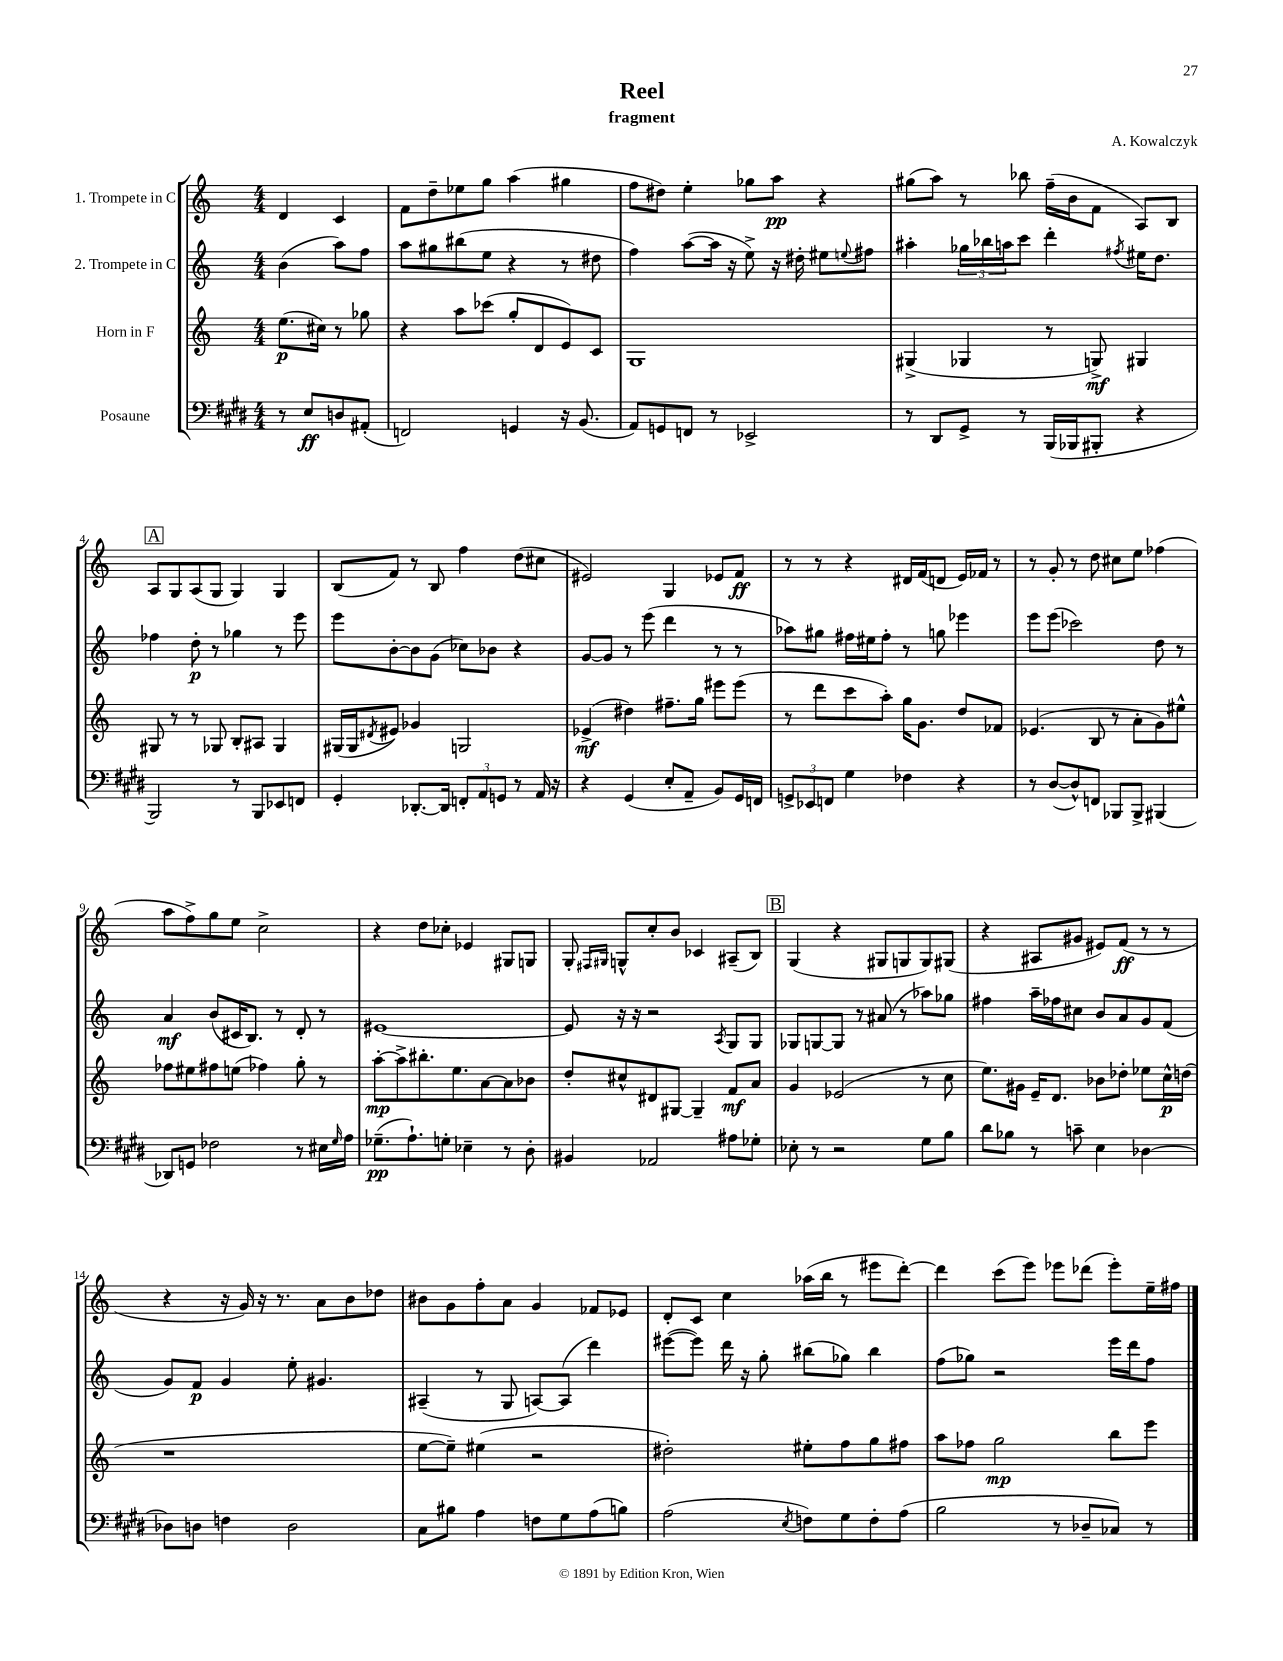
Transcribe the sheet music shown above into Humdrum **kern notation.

**kern	**dynam	**kern	**dynam	**kern	**dynam	**kern	**dynam
*part4	*part4	*part3	*part3	*part2	*part2	*part1	*part1
*staff4	*staff4	*staff3	*staff3	*staff2	*staff2	*staff1	*staff1
*I"Posaune	*	*I"Horn in F	*	*I"2. Trompete in C	*	*I"1. Trompete in C	*
*clefF4	*	*clefG2	*	*clefG2	*	*clefG2	*
*k[f#c#g#d#]	*	*k[]	*	*k[]	*	*k[]	*
*M4/4	*	*M4/4	*	*M4/4	*	*M4/4	*
=	=	=	=	=	=	=	=
8r	.	(8.ee\L	p	(4b\	.	4d/	.
8E/L	ff	.	.	.	.	.	.
.	.	16cc#X\Jk)	.	.	.	.	.
8Dn/	.	8r	.	8aa\L)	.	4c/	.
(8AA#X'/J	.	8gg-X\	.	8ff\J	.	.	.
=1	=1	=1	=1	=1	=1	=1	=1
2FFn/)	.	4r	.	8aa\L	.	8f\L	.
.	.	.	.	8gg#X\	.	8dd~\	.
.	.	8aa\L	.	(8bb#X\	.	8ee-X\	.
.	.	(8ccc-X\J	.	8ee\J	.	8gg\J	.
4GGn/	.	8gg'/L	.	4r	.	(4aa\	.
.	.	8d/	.	.	.	.	.
16r	.	8e/)	.	8r	.	4gg#X\	.
(8.BB/	.	.	.	.	.	.	.
.	.	8c/J	.	8dd#X\	.	.	.
=2	=2	=2	=2	=2	=2	=2	=2
8AA/L)	.	1G	.	4ff\)	.	8ff\L	.
8GGn/	.	.	.	.	.	8dd#X\J)	.
8FFn/J	.	.	.	([8aa\L	.	4ee'\	.
8r	.	.	.	16aa\Jk]	.	.	.
.	.	.	.	16r	.	.	.
2EE-X^/	.	.	.	8ee^\)	.	8gg-X\L	.
.	.	.	.	16r	.	8aa\J	pp
.	.	.	.	16dd#X'\	.	.	.
.	.	.	.	8ee#X\L	.	4r	.
.	.	.	.	8qqeen/	.	.	.
.	.	.	.	8ff#X\J	.	.	.
=3	=3	=3	=3	=3	=3	=3	=3
8r	.	(4G#X^/	.	4aa#X'\	.	(8gg#X\L	.
8DD#/L	.	.	.	.	.	8aa\J)	.
8GG#^/J	.	4G-X/	.	24gg-X\LL	.	8r	.
.	.	.	.	24bb-X\	.	.	.
.	.	.	.	24aan\J	.	.	.
8r	.	.	.	8ccc\J	.	8bb-X\	.
(16BBB/LL	.	8r	.	4ddd'\	.	(16ff~\LL	.
16BBB-X/J	.	.	.	.	.	16b\J	.
8BBB#X'/J	.	8Gn^/)	mf	.	.	8f\J	.
.	.	.	.	8qff#X/	.	.	.
4r	.	4G#X/	.	16ee#X\KL	.	8A/L)	.
.	.	.	.	8.dd\J	.	.	.
.	.	.	.	.	.	8B/J	.
!!LO:LB:g=z
!!LO:REH:place=s1:t=A
=4	=4	=4	=4	=4	=4	=4	=4
2BBB/)	.	8G#X/	.	4ff-X\	.	8A/L	.
.	.	8r	.	.	.	8G/	.
.	.	8r	.	8dd'\	p	(8A/	.
.	.	8G-X/	.	8r	.	8G/J	.
8r	.	8B'/L	.	4gg-X\	.	4G/)	.
8BBB/L	.	8A#X/J	.	.	.	.	.
8EE-X/	.	4G-/	.	8r	.	4G/	.
8FFn/J	.	.	.	8eee\	.	.	.
=5	=5	=5	=5	=5	=5	=5	=5
4GG#'/	.	(16G#X/LL	.	8eee\L	.	(8B/L	.
.	.	16G#/J	.	.	.	.	.
.	.	8qd#X/	.	.	.	.	.
.	.	8e#X/J)	.	[8b'\	.	8f/J)	.
[8.DD-X'/L	.	4g-X/	.	8b\]	.	8r	.
.	.	.	.	(8g\J	.	8B/	.
16DD-/Jk]	.	.	.	.	.	.	.
12FFn'/L	.	2Gn/	.	8cc-X\L)	.	4ff\	.
12AA/	.	.	.	.	.	.	.
.	.	.	.	8b-X\J	.	.	.
12GGn/J	.	.	.	.	.	.	.
8r	.	.	.	4r	.	(8dd\L	.
16AA/	.	.	.	.	.	8cc#X\J	.
16r	.	.	.	.	.	.	.
=6	=6	=6	=6	=6	=6	=6	=6
4r	.	(4e-X^/	mf	[8g/L	.	2e#X/)	.
.	.	.	.	8g/J]	.	.	.
(4GG#/	.	4dd#X\)	.	8r	.	.	.
.	.	.	.	(8eee\	.	.	.
8E'/L	.	8.ff#X~\L	.	4ddd\	.	4G/	.
8AA~/J	.	.	.	.	.	.	.
.	.	16gg\Jk	.	.	.	.	.
8BB/L)	.	8eee#X\L	.	8r	.	8e-X/L	.
16GG#/L	.	(8eee#\J	.	8r	.	8f/J	ff
16FFn/JJ	.	.	.	.	.	.	.
=7	=7	=7	=7	=7	=7	=7	=7
12GGn^/L	.	8r	.	8aa-X\L)	.	8r	.
12EE-X/	.	.	.	.	.	.	.
.	.	8ddd\L	.	8gg#X\J	.	8r	.
12FFn/J	.	.	.	.	.	.	.
4G#\	.	8ccc\	.	16ff#X\LL	.	4r	.
.	.	.	.	16ee#X\J	.	.	.
.	.	8aa'\J)	.	8ff#'\J	.	.	.
4F-X\	.	16gg\KL	.	8r	.	16d#X/LL	.
.	.	8.g\J	.	.	.	(16f/J	.
.	.	.	.	8ggn\	.	8dn/J	.
4r	.	8dd/L	.	4eee-X\	.	16e/LL)	.
.	.	.	.	.	.	16f-X/JJ	.
.	.	8f-X/J	.	.	.	8r	.
=8	=8	=8	=8	=8	=8	=8	=8
8r	.	(4.e-X/	.	8eee\L	.	8r	.
([8D#/L	.	.	.	(8eee\J	.	8g'/	.
8D#^^/])	.	.	.	2ccc-X\)	.	8r	.
8FFn/J	.	8B/	.	.	.	8dd\	.
8BBB-X/L	.	8r	.	.	.	8cc#X\L	.
8BBB-^/J	.	8a'\L	.	.	.	8ee\J	.
(4BBB#X/	.	8g\)	.	8dd\	.	(4ff-X\	.
.	.	8ee#X^^\J	.	8r	.	.	.
!!LO:LB:g=z
=9	=9	=9	=9	=9	=9	=9	=9
8DD-X/L)	.	8ff-X\L	.	4a/	mf	8aa\L	.
8GGn/J	.	8ee#X\	.	.	.	8ff^\)	.
2F-X\	.	8ff#X\	.	(8b/L	.	8gg\	.
.	.	(8een\J	.	16c#X/K	.	8ee\J	.
.	.	.	.	8.B/J)	.	.	.
.	.	4ff-X\)	.	.	.	2cc^\	.
.	.	.	.	8r	.	.	.
8r	.	8gg'\	.	8d'/	.	.	.
16E#X\LL	.	8r	.	8r	.	.	.
16qqG#/	.	.	.	.	.	.	.
16A\JJ	.	.	.	.	.	.	.
=10	=10	=10	=10	=10	=10	=10	=10
(8.G-X~\L	pp	[8aa'\L	mp	[1e#X	.	4r	.
.	.	8aa^\]	.	.	.	.	.
8.A`\)	.	.	.	.	.	.	.
.	.	8.bb#X'\	.	.	.	8dd\L	.
8Gn'\J	.	.	.	.	.	8cc-X'\J	.
.	.	8.ee\	.	.	.	.	.
4E-X~\	.	.	.	.	.	4e-X/	.
.	.	[8a\	.	.	.	.	.
8r	.	8a\]	.	.	.	8G#X/L	.
8D#'\	.	8b-X\J	.	.	.	8Gn/J	.
=11	=11	=11	=11	=11	=11	=11	=11
4BB#X/	.	8dd'/L	.	8e#/]	.	8G'/	.
.	.	.	.	.	.	16qqF#X/LL	.
.	.	.	.	.	.	16qqG#X/JJ	.
.	.	8cc#X^^/	.	16r	.	8Gn^^/L	.
.	.	.	.	16r	.	.	.
2AA-X/	.	8d#X/	.	2r	.	8cc'/	.
.	.	[8G#X/J	.	.	.	8b/J	.
.	.	4G#~/]	.	.	.	4c-X/	.
.	.	.	.	8qA/	.	.	.
8A#X\L	.	8f/L	mf	8G/L	.	(8A#X~/L	.
8G-X'\J	.	8a/J	.	8G/J	.	8B/J)	.
!!LO:REH:place=s1:t=B
=12	=12	=12	=12	=12	=12	=12	=12
8E-X'\	.	4g/	.	8G-X/L	.	(4G/	.
8r	.	.	.	[8Gn/	.	.	.
2r	.	(2e-X/	.	8G/J]	.	4r	.
.	.	.	.	8r	.	.	.
.	.	.	.	(8a#X/	.	8G#X/L	.
.	.	.	.	8r	.	8Gn/	.
8G#\L	.	8r	.	8aa-X\L)	.	8G/)	.
8B\J	.	8cc\	.	8gg-X\J	.	(8G#X/J	.
=13	=13	=13	=13	=13	=13	=13	=13
8d#\L	.	8.ee\L)	.	4ff#X\	.	4r	.
8B-X\J	.	.	.	.	.	.	.
.	.	16g#X\Jk	.	.	.	.	.
8r	.	16e~/KL	.	16aa~\LL	.	8A#X/L	.
.	.	8.d/J	.	16ff-X\J	.	.	.
8cn~\	.	.	.	8cc#X\J	.	8g#X/J	.
4E\	.	8b-X\L	.	8b/L	.	8e#X/L)	.
.	.	8dd-X'\J	.	8a/	.	(8f/J	ff
[4D-X\	.	8ee-X\L	.	8g/	.	8r	.
.	.	16cc^^\L	p	(8f/J	.	8r	.
.	.	(16ddn\JJ	.	.	.	.	.
!!LO:LB:g=z
=14	=14	=14	=14	=14	=14	=14	=14
8D-X\L]	.	1r	.	8g/L)	.	4r	.
8Dn\J	.	.	.	8f/J	p	.	.
4Fn\	.	.	.	4g/	.	16r	.
.	.	.	.	.	.	16g/)	.
.	.	.	.	.	.	16r	.
.	.	.	.	.	.	8.r	.
2D\	.	.	.	8ee'\	.	.	.
.	.	.	.	4.g#X/	.	8a\L	.
.	.	.	.	.	.	8b\	.
.	.	.	.	.	.	8dd-X\J	.
=15	=15	=15	=15	=15	=15	=15	=15
8C#\L	.	[8ee\L	.	(4A#X~/	.	8b#X\L	.
8B#X\J	.	8ee~\J])	.	.	.	8g\	.
4A\	.	(4ee#X\	.	8r	.	8ff'\	.
.	.	.	.	8G/	.	8a\J	.
8Fn\L	.	2r	.	[8An/L)	.	4g/	.
8G#\	.	.	.	(8A/J]	.	.	.
(8A\	.	.	.	4ddd\)	.	8f-X/L	.
8Bn\J)	.	.	.	.	.	8e-X/J	.
=16	=16	=16	=16	=16	=16	=16	=16
(2A\	.	2dd#X'\)	.	([8eee#X\L	.	8d'/L	.
.	.	.	.	8eee#\J])	.	8c/J	.
.	.	.	.	16ddd\	.	4cc\	.
.	.	.	.	16r	.	.	.
.	.	.	.	8gg'\	.	.	.
8qE/	.	.	.	.	.	.	.
8Fn\L)	.	8ee#X'\L	.	(8bb#X\L	.	(16aa-X\LL	.
.	.	.	.	.	.	16bb\JJ	.
8G#\	.	8ff\	.	8gg-X\J)	.	8r	.
8F'\	.	8gg\	.	4bb#\	.	8eee#X\L	.
(8A\J	.	8ff#X\J	.	.	.	[8ddd'\J)	.
=17	=17	=17	=17	=17	=17	=17	=17
2B\	.	8aa\L	.	(8ff\L	.	4ddd\]	.
.	.	8ff-X\J	.	8gg-X\J)	.	.	.
.	.	2gg\	mp	2r	.	(8ccc\L	.
.	.	.	.	.	.	8eee\J)	.
8r	.	.	.	.	.	8eee-X\L	.
8D-X~/L	.	.	.	.	.	(8ddd-X\J	.
8C-X/J)	.	8bb\L	.	16eee\LL	.	8eee-'\L)	.
.	.	.	.	16ddd\J	.	.	.
8r	.	8eee\J	.	8ff\J	.	16ee~\L	.
.	.	.	.	.	.	16ff#X\JJ	.
==	==	==	==	==	==	==	==
*-	*-	*-	*-	*-	*-	*-	*-
